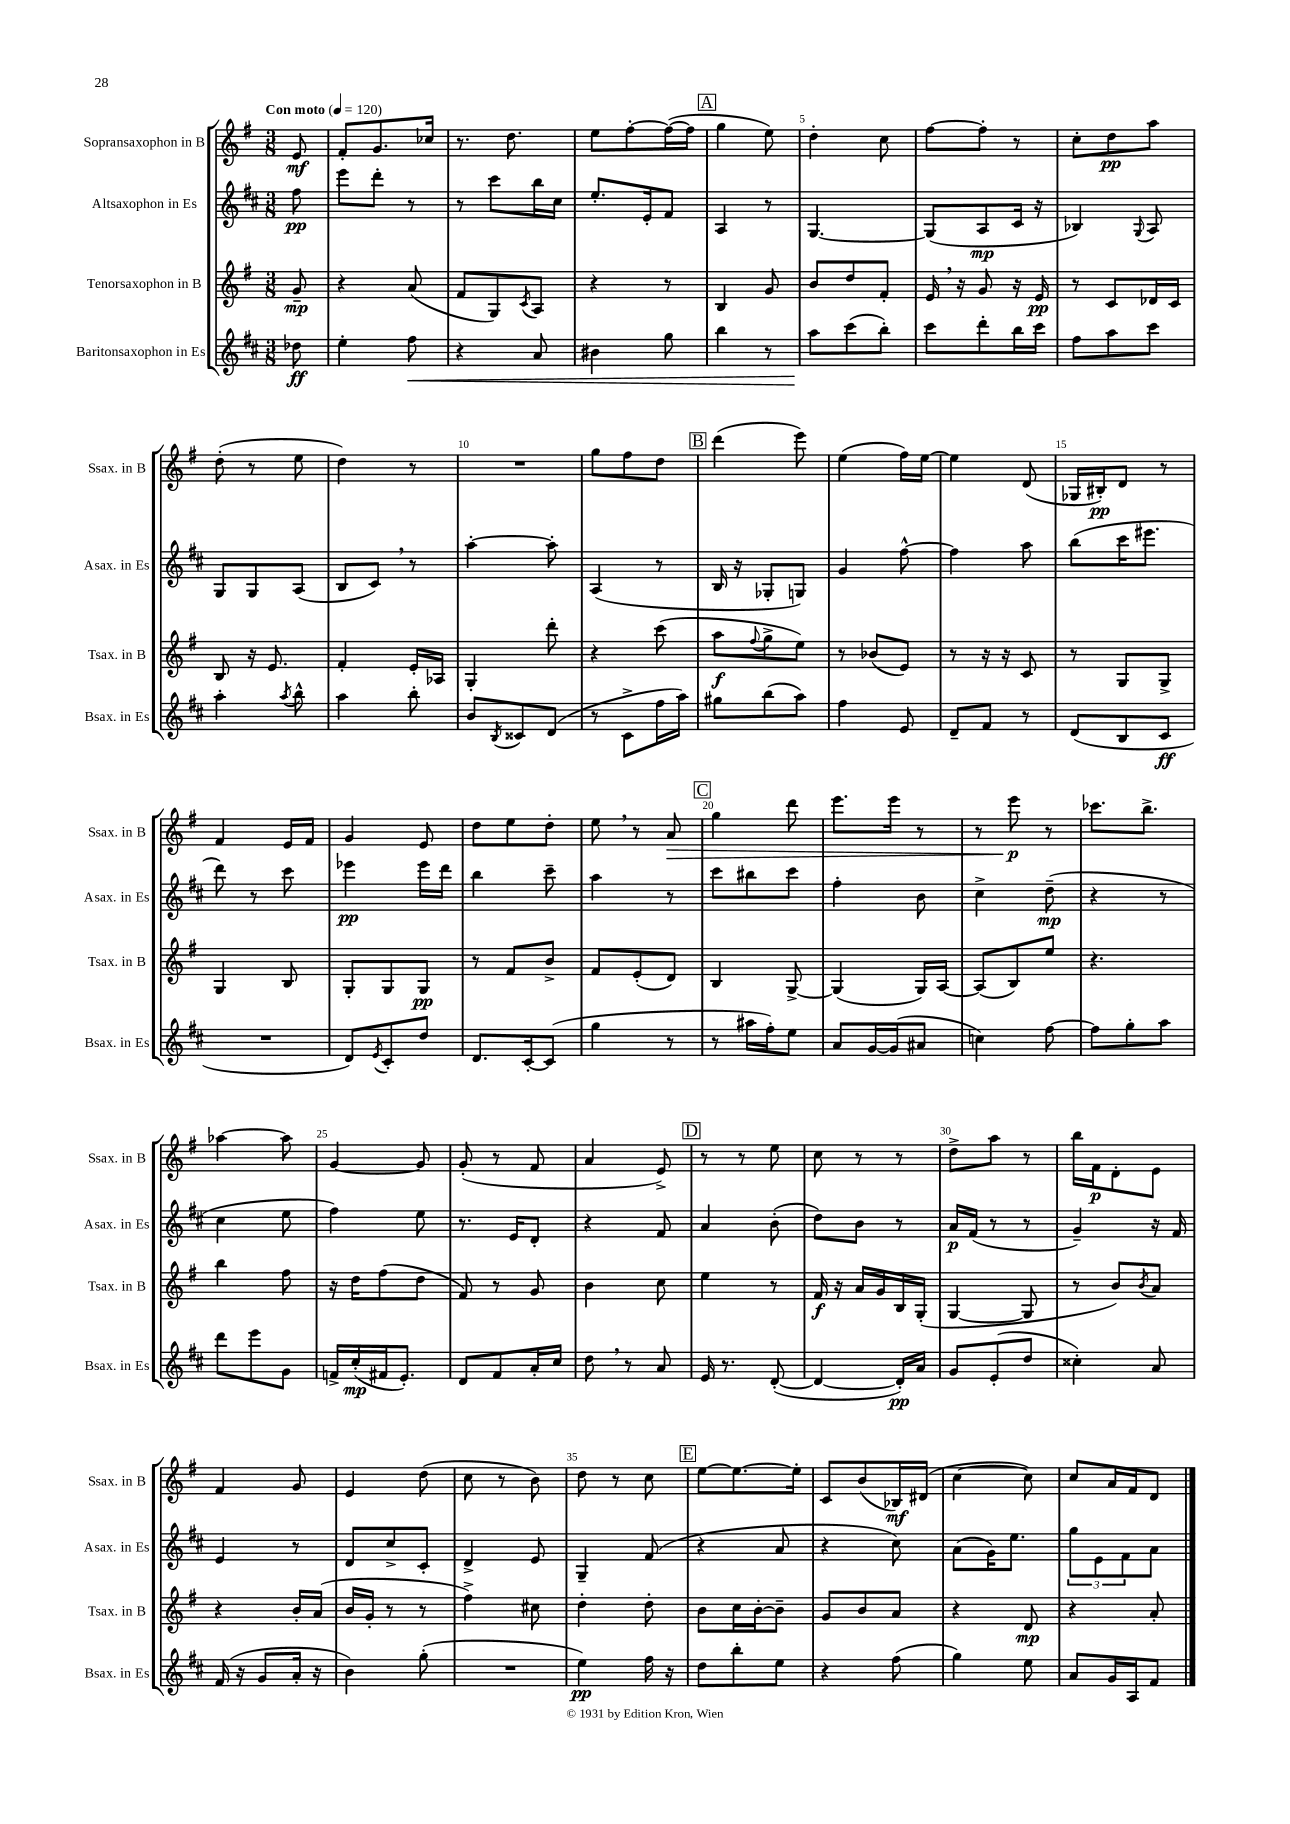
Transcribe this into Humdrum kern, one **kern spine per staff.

**kern	**dynam	**kern	**dynam	**kern	**dynam	**kern	**dynam
*part4	*part4	*part3	*part3	*part2	*part2	*part1	*part1
*staff4	*staff4	*staff3	*staff3	*staff2	*staff2	*staff1	*staff1
*I"Baritonsaxophon in Es	*	*I"Tenorsaxophon in B	*	*I"Altsaxophon in Es	*	*I"Sopransaxophon in B	*
*I'Bsax. in Es	*	*I'Tsax. in B	*	*I'Asax. in Es	*	*I'Ssax. in B	*
*clefG2	*	*clefG2	*	*clefG2	*	*clefG2	*
*k[f#c#]	*	*k[f#]	*	*k[f#c#]	*	*k[f#]	*
*M3/8	*	*M3/8	*	*M3/8	*	*M3/8	*
*MM120	*	*MM120	*	*MM120	*	*MM120	*
=	=	=	=	=	=	=	=
!	!	!	!	!	!	!LO:TX:a:B:t=Con moto	!
8dd-X\	ff	8g~/	mp	8ff#\	pp	8e/	mf
=1	=1	=1	=1	=1	=1	=1	=1
4ee'\	.	4r	.	8eee\L	.	8f#'/L	.
.	.	.	.	8ddd'\J	.	8.g/	.
!	!LO:HP:b	!	!	!	!	!	!
8ff#\	<	(8a/	.	8r	.	.	.
.	.	.	.	.	.	16cc-X/Jk	.
=2	=2	=2	=2	=2	=2	=2	=2
4r	.	8f#/L	.	8r	.	8.r	.
.	.	8G/)	.	8ccc#\L	.	.	.
.	.	.	.	.	.	8.dd\	.
.	.	8qc/	.	.	.	.	.
8a/	.	8A/J	.	16bb\L	.	.	.
.	.	.	.	16cc#\JJ	.	.	.
=3	=3	=3	=3	=3	=3	=3	=3
4b#X\	.	4r	.	8.ee'/L	.	8ee\L	.
.	.	.	.	.	.	[8ff#'\	.
.	.	.	.	16e'/k	.	.	.
8gg\	.	8r	.	8f#/J	.	(16ff#\L_	.
.	.	.	.	.	.	16ff#\JJ]	.
!!LO:REH:place=s1:t=A
=4	=4	=4	=4	=4	=4	=4	=4
4bb\	.	4B/	.	4A/	.	4gg\	.
8r	.	8g/	.	8r	.	8ee\)	.
=5	=5	=5	=5	=5	=5	=5	=5
8aa\L	.	8b/L	.	[4.G/	.	4dd'\	.
(8ccc#\	[	8dd/	.	.	.	.	.
8bb'\J)	.	8f#'/J	.	.	.	8cc\	.
=6	=6	=6	=6	=6	=6	=6	=6
8ccc#\L	.	16e,/	.	(8G/L]	.	[8ff#\L	.
.	.	16r	.	.	.	.	.
8ddd'\	.	8g/	.	8A/	mp	8ff#'\J]	.
16bb\L	.	16r	.	16c#/Jk	.	8r	.
16ccc#\JJ	.	16e/	pp	16r	.	.	.
=7	=7	=7	=7	=7	=7	=7	=7
8ff#\L	.	8r	.	4B-X/)	.	8cc'\L	.
8aa\	.	8c/L	.	.	.	8dd\	pp
.	.	.	.	8qqG/	.	.	.
8ccc#\J	.	16d-X/L	.	8A/	.	8aa\J	.
.	.	16c/JJ	.	.	.	.	.
!!LO:LB:g=z
=8	=8	=8	=8	=8	=8	=8	=8
4aa'\	.	8B/	.	8G/L	.	(8dd'\	.
.	.	16r	.	8G/	.	8r	.
.	.	8.e/	.	.	.	.	.
8qaa/	.	.	.	.	.	.	.
8bb^^\	.	.	.	(8A/J	.	8ee\	.
=9	=9	=9	=9	=9	=9	=9	=9
4aa\	.	4f#'/	.	8B/L	.	4dd\)	.
.	.	.	.	8c#,/J)	.	.	.
8bb'\	.	16e'/LL	.	8r	.	8r	.
.	.	16A-X/JJ	.	.	.	.	.
=10	=10	=10	=10	=10	=10	=10	=10
8b/L	.	4G'/	.	[4aa'\	.	4.r	.
8qB/	.	.	.	.	.	.	.
8c##X/	.	.	.	.	.	.	.
(8d/J	.	8ddd'\	.	8aa'\]	.	.	.
=11	=11	=11	=11	=11	=11	=11	=11
8r	.	4r	.	(4A/	.	8gg\L	.
8c#^\L	.	.	.	.	.	8ff#\	.
16ff#\L	.	(8ccc\	.	8r	.	8dd\J	.
16aa\JJ)	.	.	.	.	.	.	.
!!LO:REH:place=s1:t=B
=12	=12	=12	=12	=12	=12	=12	=12
8gg#X\L	.	8aa\L	f	16B/	.	(4ddd\	.
.	.	.	.	16r	.	.	.
.	.	8qqff#/	.	.	.	.	.
(8bb\	.	8gg^\	.	8G-X'/L	.	.	.
8aa\J)	.	8ee\J)	.	8Gn/J)	.	8eee\)	.
=13	=13	=13	=13	=13	=13	=13	=13
4ff#\	.	8r	.	4g/	.	(4ee\	.
.	.	(8b-X/L	.	.	.	.	.
8e/	.	8e/J)	.	[8ff#^^\	.	16ff#\LL)	.
.	.	.	.	.	.	[16ee\JJ	.
=14	=14	=14	=14	=14	=14	=14	=14
8d~/L	.	8r	.	4ff#\]	.	4ee\]	.
8f#/J	.	16r	.	.	.	.	.
.	.	16r	.	.	.	.	.
8r	.	8c/	.	8aa\	.	(8d/	.
=15	=15	=15	=15	=15	=15	=15	=15
(8d/L	.	8r	.	(8bb\L	.	16G-X/LL	.
.	.	.	.	.	.	16B#X'/J)	pp
8B/	.	8G/L	.	16ccc#\K	.	8d/J	.
.	.	.	.	8.eee#X\J	.	.	.
8c#/J	ff	8G^/J	.	.	.	8r	.
!!LO:LB:g=z
=16	=16	=16	=16	=16	=16	=16	=16
4.r	.	4G/	.	8ddd\)	.	4f#/	.
.	.	.	.	8r	.	.	.
.	.	8B/	.	8ccc#\	.	16e/LL	.
.	.	.	.	.	.	16f#/JJ	.
=17	=17	=17	=17	=17	=17	=17	=17
8d/L)	.	8G'/L	.	4eee-X\	pp	4g/	.
8qe/	.	.	.	.	.	.	.
8c#'/	.	8G/	.	.	.	.	.
8dd/J	.	8G/J	pp	16eee-\LL	.	8e/	.
.	.	.	.	16ddd\JJ	.	.	.
=18	=18	=18	=18	=18	=18	=18	=18
8.d/L	.	8r	.	4bb\	.	8dd\L	.
.	.	8f#/L	.	.	.	8ee\	.
[16c#'/k	.	.	.	.	.	.	.
(8c#/J]	.	8b^/J	.	8ccc#~\	.	8dd'\J	.
=19	=19	=19	=19	=19	=19	=19	=19
4gg\	.	8f#/L	.	4aa\	.	8ee,\	.
.	.	(8e'/	.	.	.	8r	.
!	!	!	!	!	!	!	!LO:HP:b
8r	.	8d/J)	.	8r	.	8a/	>
!!LO:REH:place=s1:t=C
=20	=20	=20	=20	=20	=20	=20	=20
8r	.	4B/	.	8ccc#\L	.	4gg\	.
16aa#X\LL	.	.	.	8bb#X\	.	.	.
16ff#'\J)	.	.	.	.	.	.	.
8ee\J	.	[8G^/	.	8ccc#\J	.	8ddd\	.
=21	=21	=21	=21	=21	=21	=21	=21
8a/L	.	(4G/]	.	4ff#'\	.	8.eee\L	.
[16g/L	.	.	.	.	.	.	.
(16g/J]	.	.	.	.	.	16eee\Jk	.
8a#X/J	.	16G/LL)	.	8b\	.	8r	.
.	.	[16A/JJ	.	.	.	.	.
=22	=22	=22	=22	=22	=22	=22	=22
4ccn\)	.	(8A/L]	.	4cc#^\	.	8r	.
.	.	8B/)	.	.	.	8eee\	p
[8ff#\	.	8ee/J	.	(8dd~\	mp	8r	]
=23	=23	=23	=23	=23	=23	=23	=23
8ff#\L]	.	4.r	.	4r	.	8.ccc-X\L	.
8gg'\	.	.	.	.	.	.	.
.	.	.	.	.	.	8.bb^\J	.
8aa\J	.	.	.	8r	.	.	.
!!LO:LB:g=z
=24	=24	=24	=24	=24	=24	=24	=24
8ddd\L	.	4bb\	.	4cc#\	.	[4aa-X\	.
8eee\	.	.	.	.	.	.	.
8g\J	.	8ff#\	.	8ee\	.	8aa-\]	.
=25	=25	=25	=25	=25	=25	=25	=25
16fn^/LL	.	16r	.	4ff#\)	.	[4g/	.
(16cc#'/	mp	16dd\KL	.	.	.	.	.
16f#X/J	.	(8ff#\	.	.	.	.	.
8.e'/J)	.	.	.	.	.	.	.
.	.	8dd\J	.	8ee\	.	8g/]	.
=26	=26	=26	=26	=26	=26	=26	=26
8d/L	.	8f#/)	.	8.r	.	(8g'/	.
8f#/	.	8r	.	.	.	8r	.
.	.	.	.	16e/KL	.	.	.
16a'/L	.	8g/	.	8d'/J	.	8f#/	.
16cc#/JJ	.	.	.	.	.	.	.
=27	=27	=27	=27	=27	=27	=27	=27
8dd,\	.	4b\	.	4r	.	4a/	.
8r	.	.	.	.	.	.	.
8a/	.	8cc\	.	8f#/	.	8e^/)	.
!!LO:REH:place=s1:t=D
=28	=28	=28	=28	=28	=28	=28	=28
16e/	.	4ee\	.	4a/	.	8r	.
8.r	.	.	.	.	.	.	.
.	.	.	.	.	.	8r	.
([8d'/	.	8r	.	(8b'\	.	8ee\	.
=29	=29	=29	=29	=29	=29	=29	=29
4d/_	.	16f#/	f	8dd\L)	.	8cc\	.
.	.	16r	.	.	.	.	.
.	.	16a/LL	.	8b\J	.	8r	.
.	.	16g/	.	.	.	.	.
16d'/LL])	pp	16B/	.	8r	.	8r	.
16a/JJ	.	(16G'/JJ	.	.	.	.	.
=30	=30	=30	=30	=30	=30	=30	=30
8g/L	.	[4G/	.	16a/LL	p	8dd^\L	.
.	.	.	.	(16f#/JJ	.	.	.
(8e'/	.	.	.	8r	.	8aa\J	.
8dd/J	.	8G/]	.	8r	.	8r	.
=31	=31	=31	=31	=31	=31	=31	=31
4cc##X'\)	.	8r	.	4g~/)	.	16bb\LL	.
.	.	.	.	.	.	16f#\J	p
.	.	8b/L)	.	.	.	8d'\	.
.	.	8qb/	.	.	.	.	.
8a/	.	8a/J	.	16r	.	8e\J	.
.	.	.	.	16f#/	.	.	.
!!LO:LB:g=z
=32	=32	=32	=32	=32	=32	=32	=32
(16f#/	.	4r	.	4e/	.	4f#/	.
16r	.	.	.	.	.	.	.
8g/L	.	.	.	.	.	.	.
16a'/Jk	.	16b'/LL	.	8r	.	8g/	.
16r	.	(16a/JJ	.	.	.	.	.
=33	=33	=33	=33	=33	=33	=33	=33
4b\)	.	16b/LL	.	8d/L	.	4e/	.
.	.	16g'/JJ	.	.	.	.	.
.	.	8r	.	8cc#^/	.	.	.
(8gg'\	.	8r	.	8c#'/J	.	(8dd\	.
=34	=34	=34	=34	=34	=34	=34	=34
4.r	.	4ff#^\)	.	4d^/	.	8cc\	.
.	.	.	.	.	.	8r	.
.	.	8cc#X\	.	8e/	.	8b\)	.
=35	=35	=35	=35	=35	=35	=35	=35
4ee\)	pp	4dd'\	.	4G~/	.	8dd\	.
.	.	.	.	.	.	8r	.
16ff#\	.	8dd'\	.	(8f#/	.	8cc\	.
16r	.	.	.	.	.	.	.
!!LO:REH:place=s1:t=E
=36	=36	=36	=36	=36	=36	=36	=36
8dd\L	.	8b\L	.	4r	.	[8ee\L	.
8bb'\	.	16cc\L	.	.	.	8.ee\_	.
.	.	[16b'\J	.	.	.	.	.
8ee\J	.	8b~\J]	.	8a/	.	.	.
.	.	.	.	.	.	16ee'\Jk]	.
=37	=37	=37	=37	=37	=37	=37	=37
4r	.	8g/L	.	4r	.	8c/L	.
.	.	8b/	.	.	.	(8b/	.
(8ff#\	.	8a/J	.	8cc#\)	.	16B-X/L)	mf
.	.	.	.	.	.	(16d#X/JJ	.
=38	=38	=38	=38	=38	=38	=38	=38
4gg\)	.	4r	.	(8a\L	.	[4cc\	.
.	.	.	.	16g\K)	.	.	.
.	.	.	.	8.ee\J	.	.	.
8ee\	.	8d/	mp	.	.	8cc\])	.
=39	=39	=39	=39	=39	=39	=39	=39
8a/L	.	4r	.	12gg\L	.	8cc/L	.
.	.	.	.	12e\	.	.	.
16g/L	.	.	.	.	.	16a/L	.
.	.	.	.	12f#\	.	.	.
16A/J	.	.	.	.	.	16f#/J	.
8f#/J	.	8a'/	.	8a\J	.	8d/J	.
==	==	==	==	==	==	==	==
*-	*-	*-	*-	*-	*-	*-	*-
